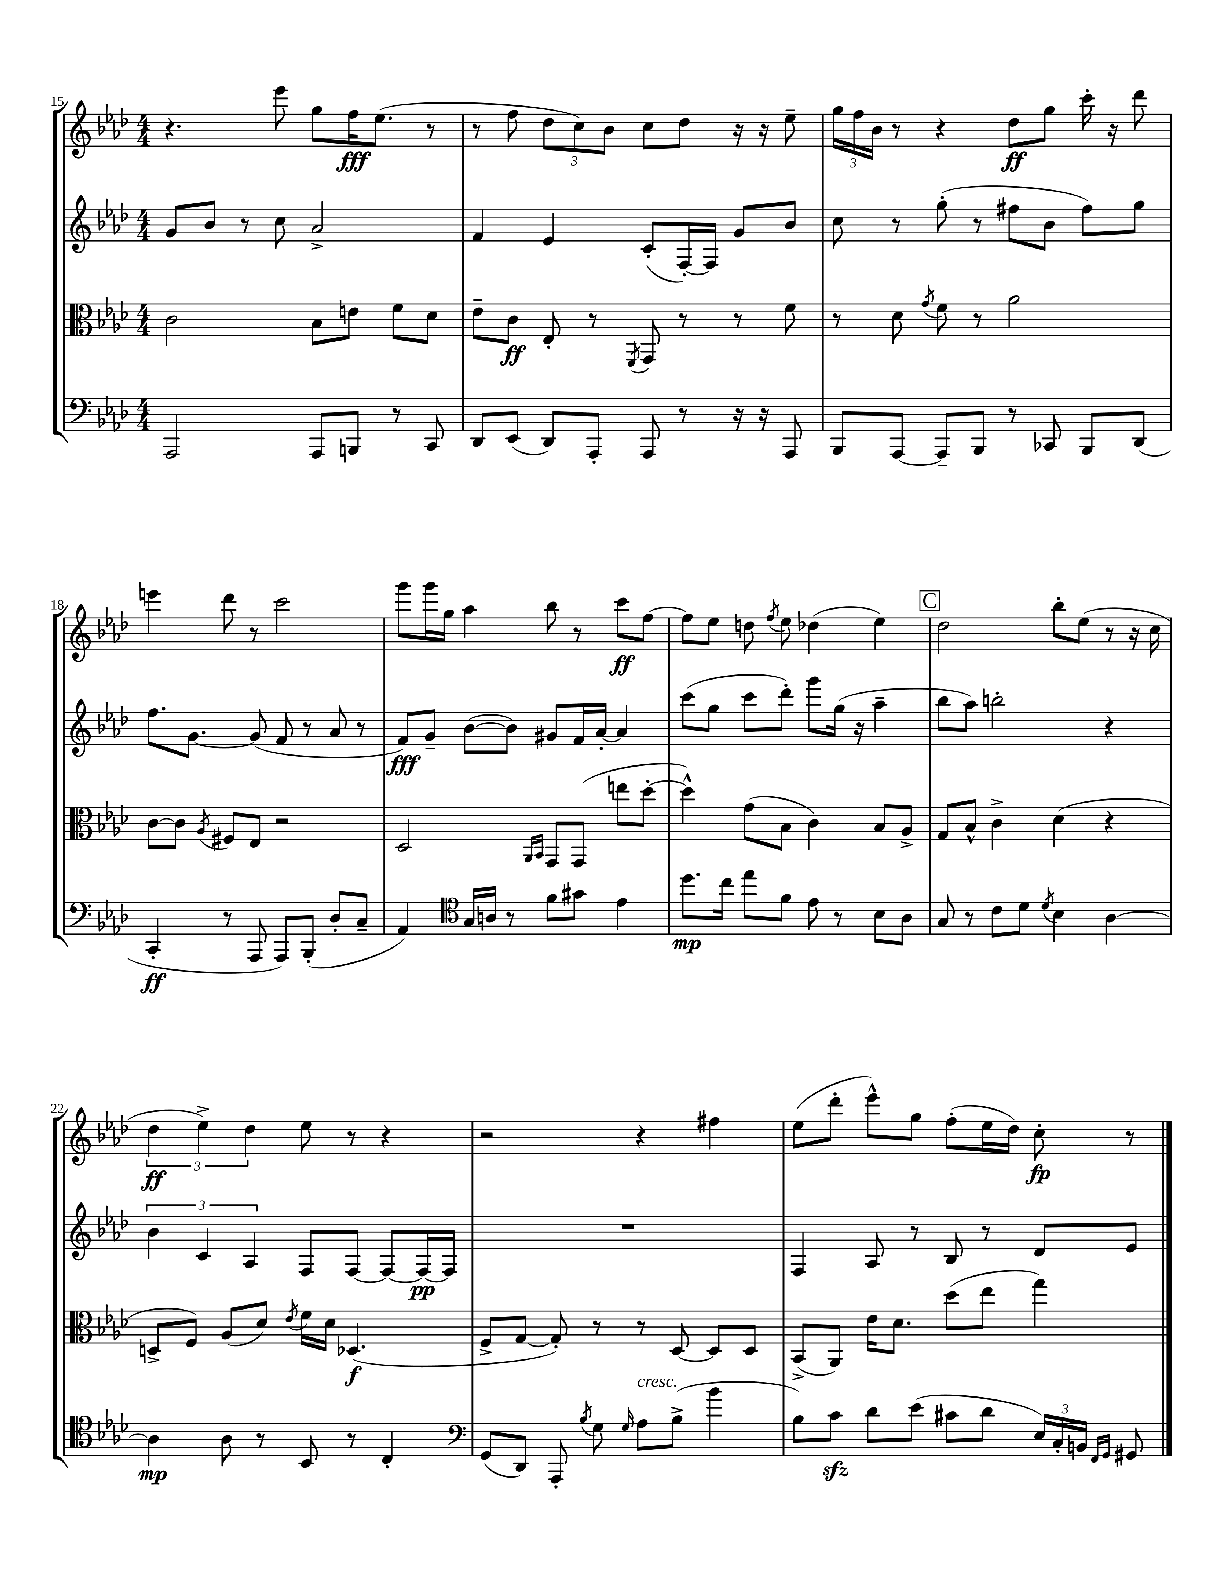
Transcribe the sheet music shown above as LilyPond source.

<<
\new StaffGroup <<
\new Staff = "s0" {
    \clef treble \key aes \major \numericTimeSignature \time 4/4
    \autoBeamOff r4. ees'''8 g''8[ f''16\fff ees''8.]( r8 |
    r8 f''8 \tuplet 3/2 { des''8[ c''8) bes'8] } c''8[ des''8] r16 r16 ees''8-- |
    \tuplet 3/2 { g''16[ f''16 bes'16] } r8 r4 des''8[\ff g''8] c'''16-. r16 des'''8 |
    e'''4 des'''8 r8 c'''2 |
    g'''8[ g'''16 g''16] aes''4 bes''8 r8 c'''8[\ff f''8]~ |
    f''8[ ees''8] d''8 \acciaccatura { f''8 } ees''8 des''4( ees''4) |
    \mark \markup { \box "C" } des''2 bes''8[-. ees''8]( r8 r16 c''16 |
    \tuplet 3/2 { des''4\ff ees''4->) des''4 } ees''8 r8 r4 |
    r2 r4 fis''4 |
    ees''8[( des'''8]-. ees'''8[-^) g''8] f''8[-.( ees''16 des''16]) c''8-.\fp r8 \bar "|." |
}
\new Staff = "s1" {
    \clef treble \key aes \major \numericTimeSignature \time 4/4
    \autoBeamOff g'8[ bes'8] r8 c''8 aes'2-> |
    f'4 ees'4 c'8[-.( f16~-.) f16] g'8[ bes'8] |
    c''8 r8 g''8-.( r8 fis''8[ bes'8] fis''8[) g''8] |
    f''8.[ g'8.]~ g'8( f'8 r8 aes'8 r8 |
    f'8[\fff) g'8]-- bes'8[~( bes'8]) gis'8[ f'16 aes'16]~-. aes'4 |
    c'''8[( g''8] c'''8[ des'''8]-.) g'''8[ g''16]( r16 aes''4-- |
    \mark \markup { \box "C" } bes''8[ aes''8]) b''2-. r4 |
    \tuplet 3/2 { bes'4 c'4 aes4 } f8[ f8]~ f8[~ f16~\pp f16] |
    R1 |
    f4 aes8 r8 bes8 r8 des'8[ ees'8] \bar "|." |
}
\new Staff = "s2" {
    \clef alto \key aes \major \numericTimeSignature \time 4/4
    \autoBeamOff c'2 bes8[ e'8] f'8[ des'8] |
    ees'8[-- c'8]\ff ees8-. r8 \acciaccatura { f,8 } g,8 r8 r8 f'8 |
    r8 des'8 \acciaccatura { g'8 } f'8 r8 aes'2 |
    c'8[~ c'8] \acciaccatura { aes8 } fis8[ ees8] r2 |
    des2 \grace { aes,16[ bes,16] } g,8[ g,8]( e''8[ des''8]~-. |
    des''4-^) g'8[( bes8] c'4) bes8[ aes8]-> |
    \mark \markup { \box "C" } g8[ bes8]-^ c'4-> des'4( r4 |
    d8[-> f8]) aes8[( des'8]) \acciaccatura { ees'8 } f'16[ des'16] des4.\f( |
    f8[-> g8]~ g8-.) r8 r8 des8~ des8[ des8] |
    bes,8[->( aes,8]) ees'16[ des'8.] des''8[( ees''8] g''4) \bar "|." |
}
\new Staff = "s3" {
    \clef bass \key aes \major \numericTimeSignature \time 4/4
    \autoBeamOff aes,,2 aes,,8[ b,,8] r8 c,8 |
    des,8[ ees,8]( des,8[) aes,,8]-. aes,,8 r8 r16 r16 aes,,8 |
    bes,,8[ aes,,8]~ aes,,8[-- bes,,8] r8 ces,8 bes,,8[ des,8]( |
    c,4-.\ff r8 aes,,8 aes,,8[) bes,,8]-.( des8[-. c8]-- |
    aes,4) \clef tenor g16[ a16] r8 f'8[ gis'8] ees'4 |
    des''8.[\mp c''16] ees''8[ f'8] ees'8 r8 bes8[ aes8] |
    \mark \markup { \box "C" } g8 r8 c'8[ des'8] \acciaccatura { des'8 } bes4 aes4~ |
    aes4\mp aes8 r8 bes,8 r8 c4-. |
    \clef bass g,8[( des,8]) aes,,8-. \acciaccatura { bes8 } g8 \grace { g16 } aes8[^\markup { \italic "cresc." } bes8]->( bes'4 |
    bes8[) c'8]\sfz des'8[ ees'8]( cis'8[ des'8] \tuplet 3/2 { ees16[) c16-. b,16] } \grace { f,16[ g,16] } gis,8 \bar "|." |
}
>>
>>
\layout { \context { \Score currentBarNumber = #15 } }
